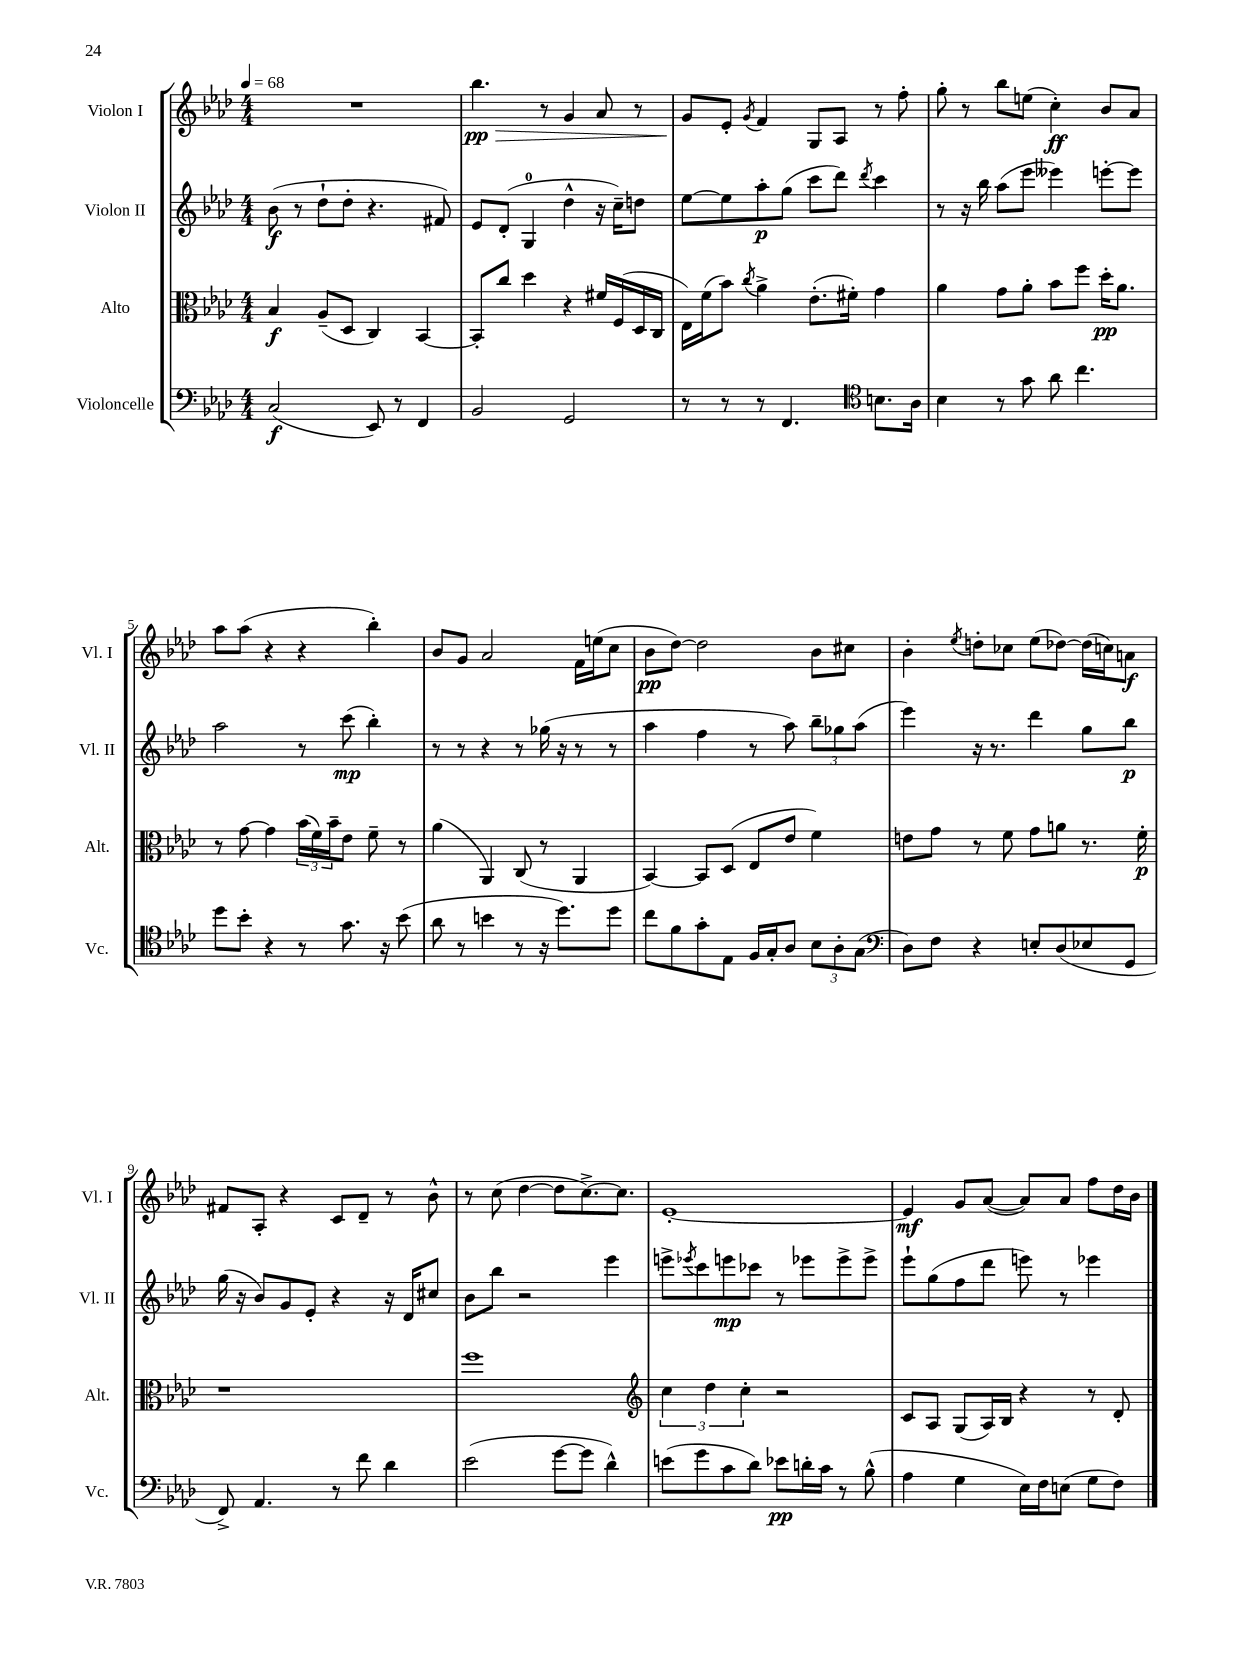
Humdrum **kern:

**kern	**dynam	**kern	**dynam	**kern	**dynam	**kern	**dynam
*part4	*part4	*part3	*part3	*part2	*part2	*part1	*part1
*staff4	*staff4	*staff3	*staff3	*staff2	*staff2	*staff1	*staff1
*I"Violoncelle	*	*I"Alto	*	*I"Violon II	*	*I"Violon I	*
*I'Vc.	*	*I'Alt.	*	*I'Vl. II	*	*I'Vl. I	*
*clefF4	*	*clefC3	*	*clefG2	*	*clefG2	*
*k[b-e-a-d-]	*	*k[b-e-a-d-]	*	*k[b-e-a-d-]	*	*k[b-e-a-d-]	*
*M4/4	*	*M4/4	*	*M4/4	*	*M4/4	*
*MM68	*	*MM68	*	*MM68	*	*MM68	*
=1	=1	=1	=1	=1	=1	=1	=1
(2C/	f	4B-/	f	(8b-\	f	1r	.
.	.	.	.	8r	.	.	.
.	.	(8A-~/L	.	8dd-`\L	.	.	.
.	.	8D-/J	.	8dd-'\J	.	.	.
8EE-/)	.	4C/)	.	4.r	.	.	.
8r	.	.	.	.	.	.	.
4FF/	.	[4BB-/	.	.	.	.	.
.	.	.	.	8f#X/)	.	.	.
=2	=2	=2	=2	=2	=2	=2	=2
!	!	!	!	!	!	!	!LO:HP:b
2BB-/	.	8BB-'/L]	.	8e-/L	.	4.bb-\	> pp
.	.	8cc/J	.	(8d-'/J	.	.	.
.	.	4dd-\	.	4G/	.	.	.
.	.	.	.	.	.	8r	.
2GG/	.	4r	.	4dd-^^\	.	4g/	.
.	.	16f#X/LL	.	16r	.	8a-/	.
.	.	(16F/	.	16cc~\KL)	.	.	.
.	.	16D-/	.	8ddn\J	.	8r	.
.	.	16C/JJ	.	.	.	.	.
=3	=3	=3	=3	=3	=3	=3	=3
8r	.	16E-\LL)	.	[8ee-\L	.	8g/L	.
.	.	(16f\J	.	.	.	.	.
8r	.	8b-\J)	.	8ee-\]	.	8e-'/J	]
.	.	8qcc/	.	.	.	8qg/	.
8r	.	4a-^\	.	8aa-'\	p	4f/	.
4.FF/	.	.	.	(8gg\J	.	.	.
.	.	(8.e-'\L	.	8ccc\L	.	8G/L	.
.	.	.	.	8ddd-\J)	.	8A-/J	.
.	.	16f#X'\Jk)	.	.	.	.	.
*clefC4	*	*	*	*	*	*	*
.	.	.	.	8qddd-/	.	.	.
8.Bn\L	.	4g\	.	4ccc\	.	8r	.
.	.	.	.	.	.	8ff'\	.
16A-\Jk	.	.	.	.	.	.	.
=4	=4	=4	=4	=4	=4	=4	=4
4B-\	.	4a-\	.	8r	.	8gg'\	.
.	.	.	.	16r	.	8r	.
.	.	.	.	16bb-\	.	.	.
8r	.	8g\L	.	(8aa-\L	.	8bb-\L	.
8g\	.	8a-'\J	.	8eee-\J	.	(8een\J	.
8a-\	.	8b-\L	.	4eee--X\)	.	4cc'\)	ff
4.cc\	.	8ff\J	.	.	.	.	.
.	.	16dd-'\KL	pp	[8eeen'\L	.	8b-/L	.
.	.	8.a-\J	.	.	.	.	.
.	.	.	.	8eee\J]	.	8a-/J	.
!!LO:LB:g=z
=5	=5	=5	=5	=5	=5	=5	=5
8dd-\L	.	8r	.	2aa-\	.	8aa-\L	.
8b-'\J	.	[8g\	.	.	.	(8aa-\J	.
4r	.	4g\]	.	.	.	4r	.
8r	.	(24b-\LL	.	8r	.	4r	.
.	.	24f\)	.	.	.	.	.
.	.	24b-~\J	.	.	.	.	.
8.g\	.	8e-\J	.	(8ccc\	mp	.	.
.	.	8f~\	.	4bb-'\)	.	4bb-'\)	.
16r	.	.	.	.	.	.	.
(8b-\	.	8r	.	.	.	.	.
=6	=6	=6	=6	=6	=6	=6	=6
8a-\	.	(4a-\	.	8r	.	8b-/L	.
8r	.	.	.	8r	.	8g/J	.
4bn\	.	4AA-/)	.	4r	.	2a-/	.
8r	.	(8C/	.	8r	.	.	.
16r	.	8r	.	(16gg-X\	.	.	.
8.dd-\L)	.	.	.	16r	.	.	.
.	.	4AA-/	.	8r	.	16f\LL	.
.	.	.	.	.	.	(16een\J	.
8dd-\J	.	.	.	8r	.	8cc\J	.
=7	=7	=7	=7	=7	=7	=7	=7
8cc\L	.	[4BB-/)	.	4aa-\	.	8b-\L	pp
8f\	.	.	.	.	.	[8dd-\J)	.
8g'\	.	8BB-/L]	.	4ff\	.	2dd-\]	.
8E-\J	.	(8D-/J	.	.	.	.	.
16F/LL	.	8E-/L	.	8r	.	.	.
16G'/J	.	.	.	.	.	.	.
8A-/J	.	8e-/J	.	8aa-\)	.	.	.
12B-\L	.	4f\)	.	12bb-~\L	.	8b-\L	.
12A-'\	.	.	.	12gg-X\	.	.	.
.	.	.	.	.	.	8cc#X\J	.
(12G\J	.	.	.	(12aa-\J	.	.	.
=8	=8	=8	=8	=8	=8	=8	=8
*clefF4	*	*	*	*	*	*	*
8D-\L)	.	8en\L	.	4eee-\)	.	4b-'\	.
8F\J	.	8g\J	.	.	.	.	.
.	.	.	.	.	.	8qee-/	.
4r	.	8r	.	16r	.	8ddn'\L	.
.	.	.	.	8.r	.	.	.
.	.	8f\	.	.	.	8cc-X\J	.
8En'/L	.	8g\L	.	4ddd-\	.	(8ee-\L	.
(8D-/	.	8an\J	.	.	.	[8dd-X\J)	.
8E-X/	.	8.r	.	8gg\L	.	(16dd-\LL]	.
.	.	.	.	.	.	16ccn\J)	.
8GG/J	.	.	.	8bb-\J	p	8an\J	f
.	.	16f'\	p	.	.	.	.
!!LO:LB:g=z
=9	=9	=9	=9	=9	=9	=9	=9
8FF^/)	.	1r	.	(16gg\	.	8f#X/L	.
.	.	.	.	16r	.	.	.
4.AA-/	.	.	.	8b-/L)	.	8A-'/J	.
.	.	.	.	8g/	.	4r	.
.	.	.	.	8e-'/J	.	.	.
8r	.	.	.	4r	.	8c/L	.
8f\	.	.	.	.	.	8d-~/J	.
4d-\	.	.	.	16r	.	8r	.
.	.	.	.	16d-/KL	.	.	.
.	.	.	.	8cc#X/J	.	8b-^^\	.
=10	=10	=10	=10	=10	=10	=10	=10
(2e-\	.	1ff	.	8b-\L	.	8r	.
.	.	.	.	8bb-\J	.	(8cc\	.
.	.	.	.	2r	.	[4dd-\	.
[8g\L	.	.	.	.	.	8dd-\L]	.
8g\J]	.	.	.	.	.	[8.cc^\)	.
4d-^^\)	.	.	.	4eee-\	.	.	.
.	.	.	.	.	.	8.cc\J]	.
=11	=11	=11	=11	=11	=11	=11	=11
*	*	*clefG2	*	*	*	*	*
(8en\L	.	6cc\	.	8eeen^\L	.	[1e-'	.
.	.	.	.	8qeee-X/	.	.	.
8g\	.	.	.	8ccc\	.	.	.
.	.	6dd-\	.	.	.	.	.
8c\	.	.	.	8eeen\	mp	.	.
.	.	6cc'\	.	.	.	.	.
8d-\J)	.	.	.	8ccc-X\J	.	.	.
8e-X\L	pp	2r	.	8r	.	.	.
16dn'\L	.	.	.	8eee-X\L	.	.	.
16c\JJ	.	.	.	.	.	.	.
8r	.	.	.	8eee-^\	.	.	.
(8B-^^\	.	.	.	8eee-^\J	.	.	.
=12	=12	=12	=12	=12	=12	=12	=12
4A-\	.	8c/L	.	8eee-`\L	.	4e-/]	mf
.	.	8A-/J	.	(8gg\	.	.	.
4G\	.	(8G/L	.	8ff\	.	8g/L	.
.	.	16A-/L)	.	8ddd-\J	.	([8a-/J	.
.	.	16B-/JJ	.	.	.	.	.
16E-\LL)	.	4r	.	8eeen\)	.	8a-/L])	.
16F\J	.	.	.	.	.	.	.
(8En\J	.	.	.	8r	.	8a-/J	.
8G\L	.	8r	.	4eee-X\	.	8ff\L	.
8F\J)	.	8d-'/	.	.	.	16dd-\L	.
.	.	.	.	.	.	16b-\JJ	.
==	==	==	==	==	==	==	==
*-	*-	*-	*-	*-	*-	*-	*-
